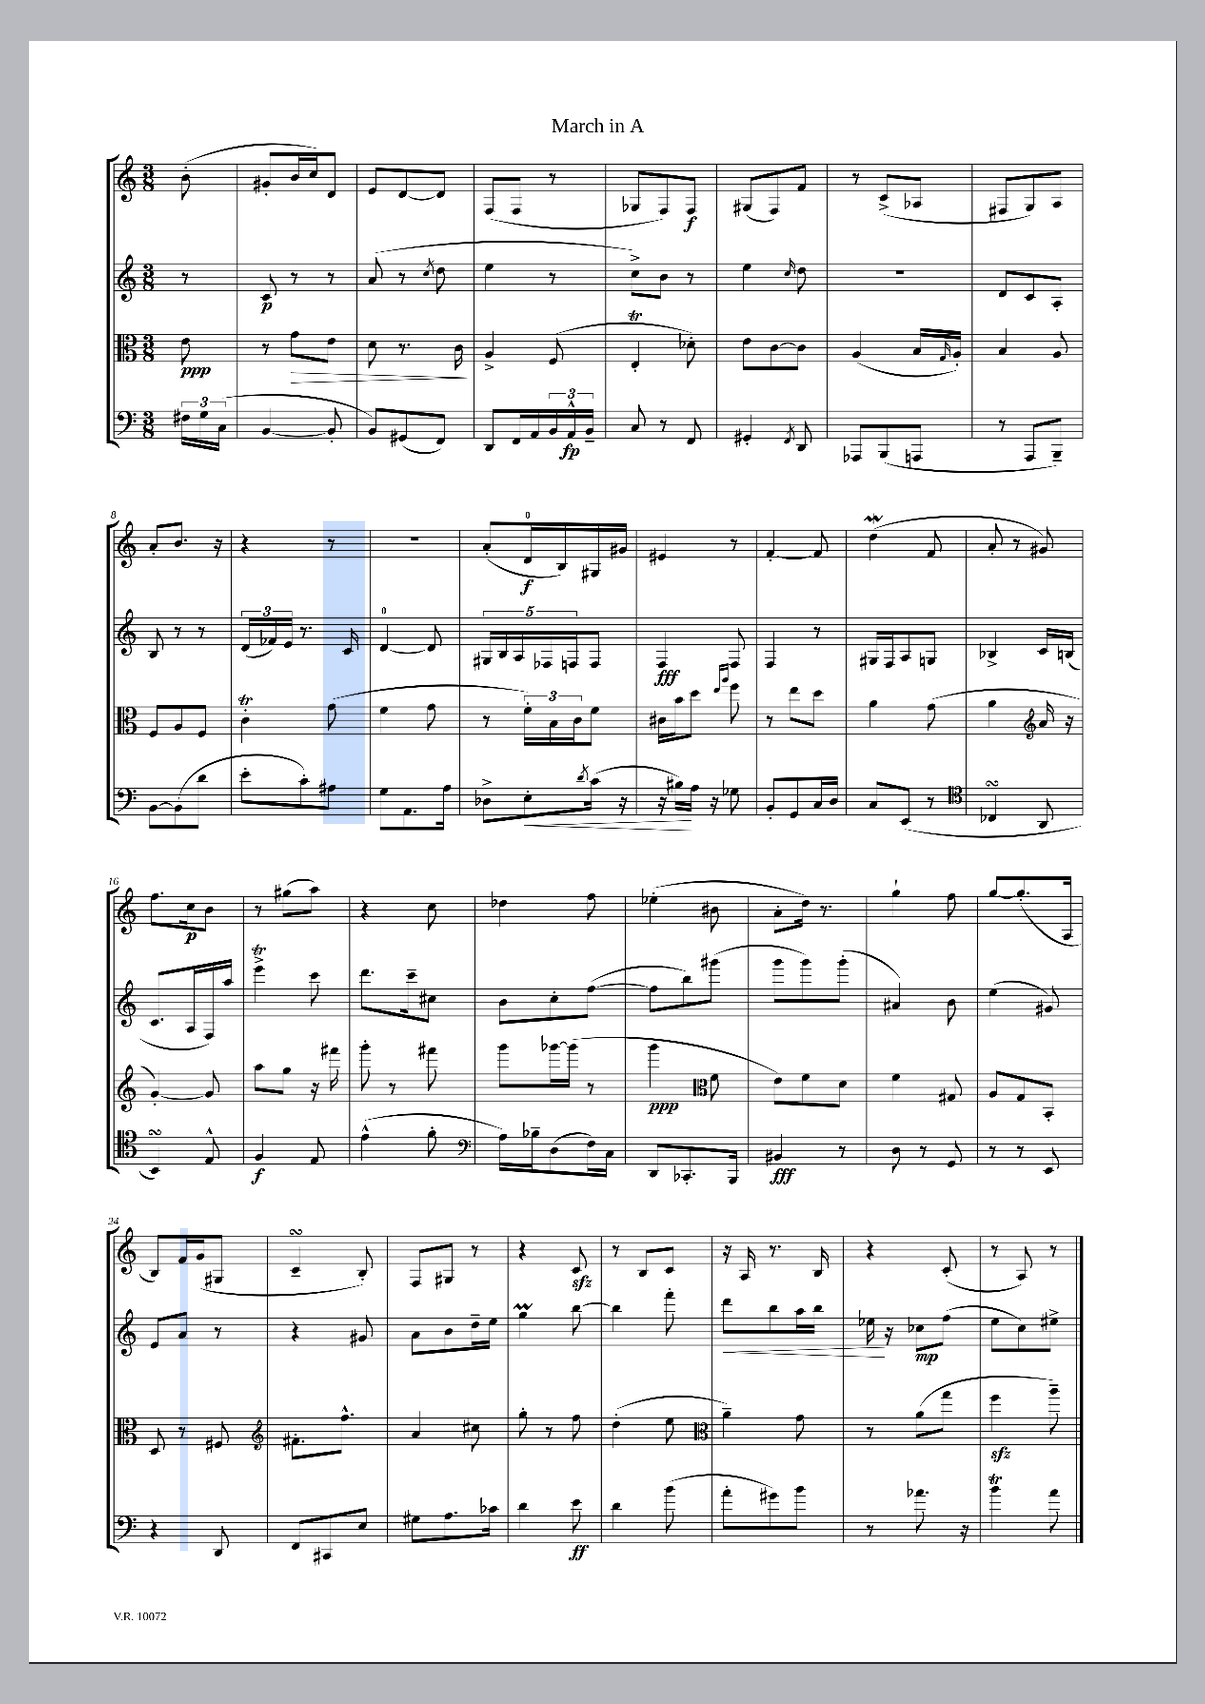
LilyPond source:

\header { title = "March in A" }
<<
\new StaffGroup <<
\new Staff = "s0" {
    \clef treble \key c \major \numericTimeSignature \time 3/8 \partial 8
    b'8-.( |
    gis'8-. b'16 c''16) d'8 |
    e'8 d'8~ d'8 |
    f8( f8 r8 |
    ges8 f8) f8\f |
    gis8( f8) f'8 |
    r8 c'8->( aes8 |
    fis8 g8) a8 |
    a'8-. b'8. r16 |
    r4 r8 |
    R4. |
    a'8-.( d'16-0\f b16) gis16 gis'16 |
    eis'4 r8 |
    f'4~-. f'8 |
    d''4\mordent( f'8 |
    a'8-. r8 gis'8) |
    f''8. c''16\p b'8 |
    r8 gis''8( a''8) |
    r4 c''8 |
    des''4 f''8 |
    ees''4-.( bis'8 |
    a'8-. d''16) r8. |
    g''4-! f''8 |
    g''8~ g''8.-.( a16 |
    b8) f'16 g'16( gis8 |
    c'4--\turn b8-.) |
    f8 gis8 r8 |
    r4 c'8\sfz |
    r8 b8 c'8 |
    r16 a16 r8. b16 |
    r4 c'8-.( |
    r8 a8) r8 \bar "|." |
}
\new Staff = "s1" {
    \clef treble \key c \major \numericTimeSignature \time 3/8 \partial 8
    r8 |
    c'8\p r8 r8 |
    a'8( r8 \acciaccatura { c''8 } d''8 |
    e''4 r8 |
    c''8->) b'8 r8 |
    e''4 \grace { c''16 } d''8 |
    R4. |
    d'8 c'8 a8-. |
    b8 r8 r8 |
    \tuplet 3/2 { d'16( fes'16) e'16 } r8. c'16 |
    d'4-0~ d'8 |
    \tuplet 5/4 { gis16 b16 a16 fes16 f16 } f8 |
    f4\fff f8 |
    f4 r8 |
    gis16 f16 a8 g8 |
    bes4-> c'16 b16( |
    c'8. a16 f16) a''16 |
    e'''4->\trill c'''8 |
    d'''8. c'''16-- cis''8 |
    b'8 c''8-. f''8~( |
    f''8 b''8) gis'''8( |
    g'''8 g'''8) g'''8-.( |
    ais'4) b'8 |
    e''4( gis'8) |
    e'8 a'8 r8 |
    r4 gis'8 |
    a'8 b'8 d''16-- e''16 |
    g''4\prall b''8~ |
    b''4 f'''8-. |
    d'''8\< b''8 a''16 b''16 |
    ees''16\! r16 ces''8\mp f''8( |
    e''8 c''8) eis''8-> \bar "|." |
}
\new Staff = "s2" {
    \clef alto \key c \major \numericTimeSignature \time 3/8 \partial 8
    e'8\ppp |
    r8 g'8\> e'8 |
    d'8 r8. c'16\! |
    a4-> f8( |
    e4-.\trill des'8-.) |
    e'8 c'8~ c'8 |
    a4( b16 \grace { g16 } a16-.) |
    b4 a8 |
    f8 a8 f8 |
    c'4-.\trill g'8( |
    f'4 g'8 |
    r8 \tuplet 3/2 { f'16-.) b16 c'16 } f'8 |
    cis'16 b'16 d''8 \grace { e''16 a''16 } f''8 |
    r8 e''8 d''8 |
    a'4 g'8( |
    a'4 \clef treble a'16 r16 |
    g'4~-.) g'8 |
    a''8 g''8 r16 fis'''16 |
    g'''8-. r8 fis'''8 |
    g'''8 ges'''16~ ges'''16( r8 |
    g'''4\ppp \clef alto f'8 |
    e'8) f'8 d'8 |
    f'4 gis8 |
    a8 g8 b,8-. |
    d8 r8 fis8 |
    \clef treble fis'8.-. f''8.-^ |
    a'4 cis''8 |
    g''8-. r8 f''8 |
    d''4-.( e''8 |
    \clef alto a'4--) g'8 |
    r8 a'8( g''8 |
    f''4\sfz a''8--) \bar "|." |
}
\new Staff = "s3" {
    \clef bass \key c \major \numericTimeSignature \time 3/8 \partial 8
    \tuplet 3/2 { fis16 g16 c16( } |
    b,4~ b,8-. |
    b,8) gis,8( f,8) |
    d,8 f,16 a,16 \tuplet 3/2 { b,16 a,16-^\fp b,16-- } |
    c8 r8 f,8 |
    gis,4-. \acciaccatura { f,8 } d,8 |
    aes,,8 b,,8( a,,8 |
    r8 a,,8 b,,8--) |
    b,8~ b,8( d'8 |
    e'8-. c'8-.) ais8 |
    g8 a,8. a16 |
    des8-> e8-.\< \acciaccatura { d'8 } c'16( r16 |
    r16 bis16\!) a16 r16 ges8 |
    b,8-. g,8 c16 d16 |
    c8 e,8( r8 |
    \clef tenor ces4\turn a,8 |
    b,4\turn) e8-^ |
    f4\f e8 |
    e'4-^( f'8-. |
    \clef bass a16) bes16-- d8( f16) c16 |
    d,8 ces,8.-. b,,16 |
    bis,4\fff r8 |
    d8 r8 g,8 |
    r8 r8 e,8 |
    r4 d,8 |
    f,8 cis,8 e8 |
    gis8 a8. ces'16 |
    d'4 e'8\ff |
    d'4 b'8( |
    a'8-. gis'8) b'8 |
    r8 aes'8. r16 |
    b'4\trill a'8 \bar "|." |
}
>>
>>
